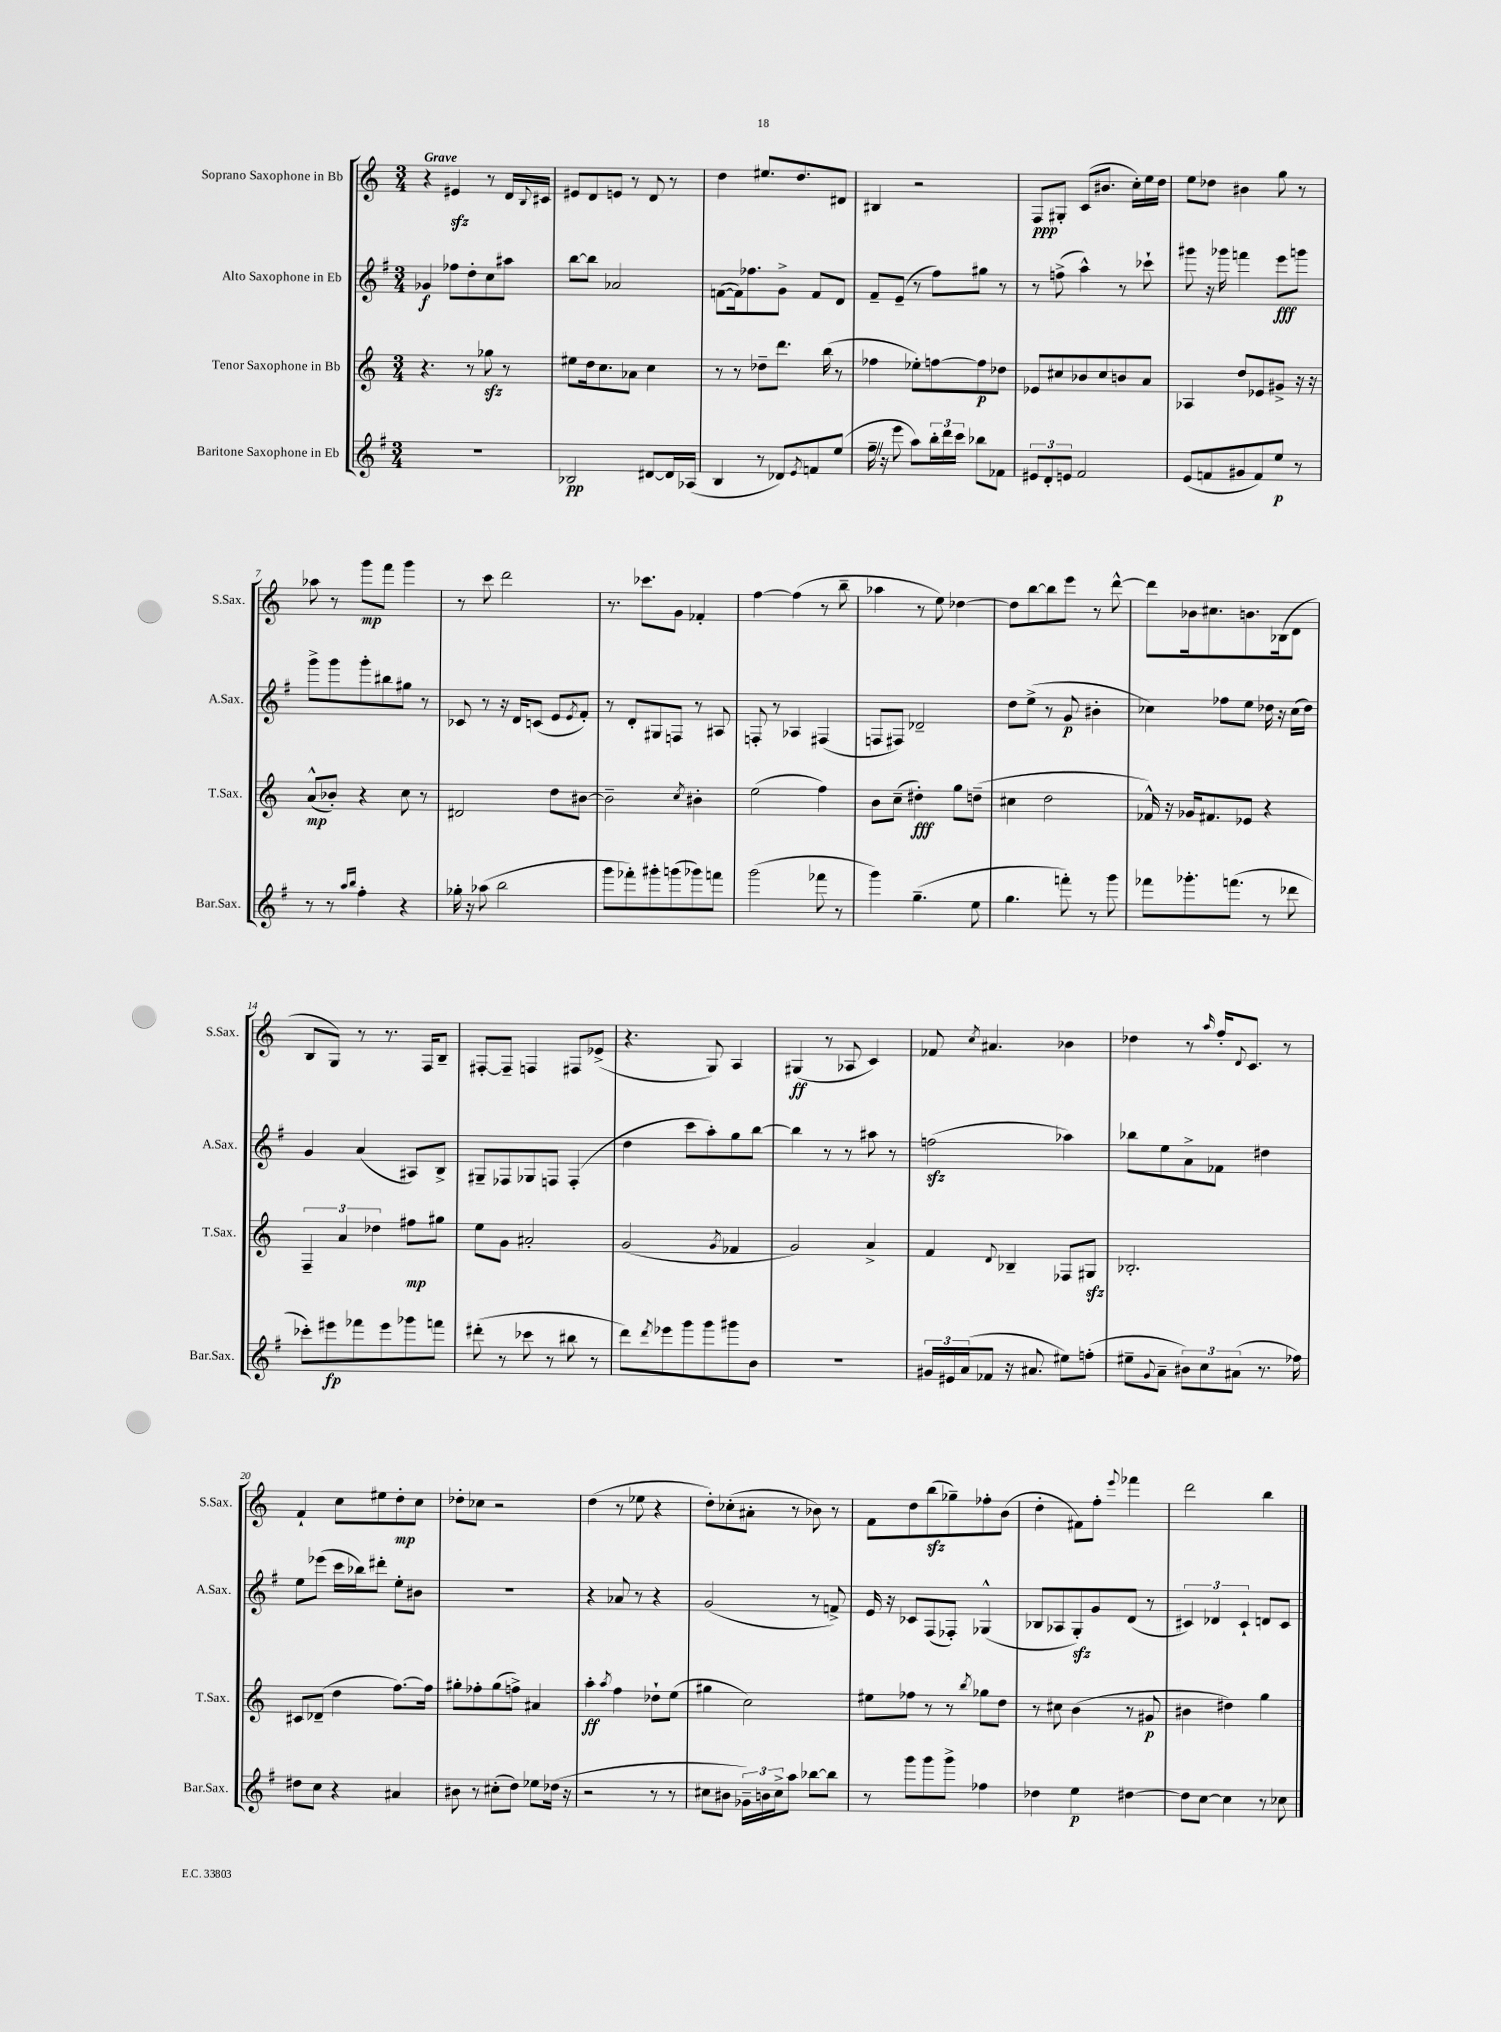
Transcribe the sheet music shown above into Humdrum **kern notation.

**kern	**kern	**kern	**kern
*staff4	*staff3	*staff2	*staff1
*clefG2	*clefG2	*clefG2	*clefG2
*k[f#]	*k[]	*k[f#]	*k[]
*M3/4	*M3/4	*M3/4	*M3/4
2.r	4.r	4g-	4r
.	.	8ff-	4e#
.	8r	8dd'	.
.	8gg-	8cc	8r
.	8r	8aa#	16d
.	.	.	8qqB
.	.	.	16c#
=	=	=	=
2B-	8ee#	[8bb	8e#
.	16dd	8bb]	8d
.	8.cc	.	.
.	.	2a-	8e
.	8a-	.	8r
[8d#	4cc	.	8d
16d#]	.	.	8r
(16A-	.	.	.
=	=	=	=
4B	8r	([8f	4dd
.	8r	16f])	.
.	.	8.ff-	.
8r	8dd-~	.	8.ee#
8d-)	8.ddd	8g^	.
.	.	.	8.dd
8qe	.	.	.
8f	.	8f	.
.	(16bb	.	.
(8ee	8r	8d	8d#
=	=	=	=
16ff#~	4ff-	8f#~	4B#
16r	.	.	.
8eee	.	(8e~	.
8aa)	8ee-')	8r	2r
24bb'	[8ff	8ff#)	.
24ddd	.	.	.
24ccc	.	.	.
8bb-	8ff]	8gg#	.
8f-	8dd-	8r	.
=	=	=	=
12e#	8e-	8r	8F
12d'	.	.	.
.	8cc#	(8ff^	8G#'
12e	.	.	.
2f#	8b-	4aa^^)	(8c
.	8cc#	.	8.b#
.	8b	8r	.
.	.	.	16cc')
.	8a	8ccc-`	16ee
.	.	.	16dd
=	=	=	=
(8e	4A-	8ggg#	8ee
8f	.	16r	8dd-
.	.	16ggg-	.
8g#	8dd	4fff	4b#
8f)	8e-	.	.
8ee	8g#^	8eee	8gg
8r	16r	8ggg	8r
.	16r	.	.
=	=	=	=
8r	(8a^^	8ggg^	8aa-
8r	8b-')	8ggg	8r
16qqaa	.	.	.
16qqbb	.	.	.
4ff#'	4r	8ggg'	8ggg
.	.	8bb#	8fff
4r	8cc	8gg#	4ggg
.	8r	8r	.
=	=	=	=
16gg-'	2d#	8c-	8r
16r	.	.	.
(8aa-	.	8r	8ccc
2bb	.	16r	2ddd
.	.	16d	.
.	.	(8c	.
.	8dd	8e	.
.	.	8qe	.
.	[8b#	8f#')	.
=	=	=	=
8ggg	2b#~]	8r	8.r
8fff-')	.	8d'	.
.	.	.	8.ccc-
8ggg#'	.	8G#	.
(8ggg	.	8F	8g
.	8qcc	.	.
8ggg-)	4b#'	8r	4f-'
8fff	.	8A#	.
=	=	=	=
(2ggg	(2ee	8F'	[4ff
.	.	8r	.
.	.	4A-	(4ff]
8fff-	4ff)	(4F#	8r
8r	.	.	8bb~
=	=	=	=
4ggg)	8b	8F	4aa-
.	(8cc~	8F#)	.
(4.gg~	4dd#')	2d-~	8r
.	.	.	8ee)
.	8gg	.	[4dd-
8ee	(8dd~	.	.
=	=	=	=
4.gg	4cc#	8dd	8dd-]
.	.	(8ee^	[8bb
.	2dd	8r	8bb]
8fff')	.	8g	8eee
8r	.	4b#'	8r
8ggg	.	.	[8ddd^^
=	=	=	=
8fff-	16f-^^)	4cc-)	8ddd]
.	16r	.	.
8.ggg-'	16g-	.	16b-
.	8.f#	.	8.cc#
.	.	8ff-	.
(8.fff	.	.	.
.	8e-	8ee	8.b
8r	4r	16dd-	.
.	.	16r	(16B-
8ddd-	.	(16cc-	8d
.	.	16dd-)	.
=	=	=	=
8ccc-')	6F~	4g	8B
8eee#	.	.	8G)
.	6a	.	.
8fff-	.	(4a	8r
.	6dd-	.	.
8eee#	.	.	8.r
8ggg-	8ff#	8A#)	.
.	.	.	16F
8fff	8gg#	8B^	8B~
=	=	=	=
(8ddd#'	8ee	8G#~	[8F#'
8r	8g	8F-	8F#~]
8ccc-	2a#'	8G-	4F
8r	.	8F	.
8bb#	.	(4F'	8F#
8r	.	.	(8e-^
=	=	=	=
8ddd)	(2g	4dd	4.r
8qddd	.	.	.
8eee-	.	.	.
8ggg	.	8ccc	.
8ggg	.	8aa')	8G)
.	8qg	.	.
8ggg#	4f-	8gg	4A
8b	.	[8bb	.
=	=	=	=
2.r	2g)	4bb]	(4G#
.	.	8r	8r
.	.	8r	8A-
.	4a^	8aa#	4c)
.	.	8r	.
=	=	=	=
24g#	4f	(2ff	8f-
24e#	.	.	.
(24a	.	.	.
.	.	.	8qcc
8f-	.	.	4.a#
.	8qqd	.	.
16r	4B-~	.	.
8.a#	.	.	.
8ee#)	8F-	4aa-)	4b-
(8ff'	8G#	.	.
=	=	=	=
8ee#~	2.B-'	8bb-	4dd-
8qqg	.	.	.
8a~	.	8ee	.
12b#)	.	8a^	8r
12cc	.	.	.
.	.	.	16qqaa
.	.	8f-	16ff'
(12a#	.	.	.
.	.	.	8qqd
.	.	.	8.c
8.r	.	4dd#	.
.	.	.	8r
16ff-)	.	.	.
=	=	=	=
8dd#	8c#	8ee	4f`
8cc	(8d-~	(8eee-	.
4r	4dd	16ccc	8cc
.	.	16bb-)	.
.	.	8ddd#'	8ee#
4a#	[8.ff)	8ee'	8dd'
.	.	8b#	8cc
.	16ff]	.	.
=	=	=	=
8b#	8gg#'	2.r	8dd-'
8r	8ff-'	.	8cc-
(8cc#'	(8gg#	.	2r
8dd)	8ff^)	.	.
8ee-	4a#	.	.
(16dd-	.	.	.
16r	.	.	.
=	=	=	=
2r	4aa'	4r	(4dd
.	8qaa	.	.
.	4ff	8a-	8r
.	.	8r	8ee-
8r	8dd-`	4r	4r
8r	(8ee	.	.
=	=	=	=
8cc#	4gg#	(2g	8dd')
8b#	.	.	(8cc-'
24g-~)	2cc)	.	8a#'
24b	.	.	.
24cc#^	.	.	.
8aa	.	.	8r
[8bb-	.	8r	8b-)
8bb-]	.	8f^)	8r
=	=	=	=
8r	8ee#	16e	8f
.	.	16r	.
8ggg	8ff-	8c-	8dd
8ggg	8r	(8F#	(8bb
8ggg^	8r	8F-')	8gg-~)
.	8qbb	.	.
4ff-	8gg-	(4G-^^	8ff-'
.	8dd	.	(8b
=	=	=	=
4dd-	8r	8B-	4dd'
.	8cc#	8A-	.
4ee	(4b	8G')	8f#)
.	.	8g	8ff'
.	.	.	8qqeee
[4dd#	8r	(8d	4fff-
.	8g#	8r	.
=	=	=	=
8dd#]	4b#	6c#)	2ddd
[8cc	.	.	.
.	.	6d-	.
4cc]	4dd#)	.	.
.	.	6c#`	.
8r	4gg	8d	4bb
8cc-	.	8c#	.
==	==	==	==
*-	*-	*-	*-
